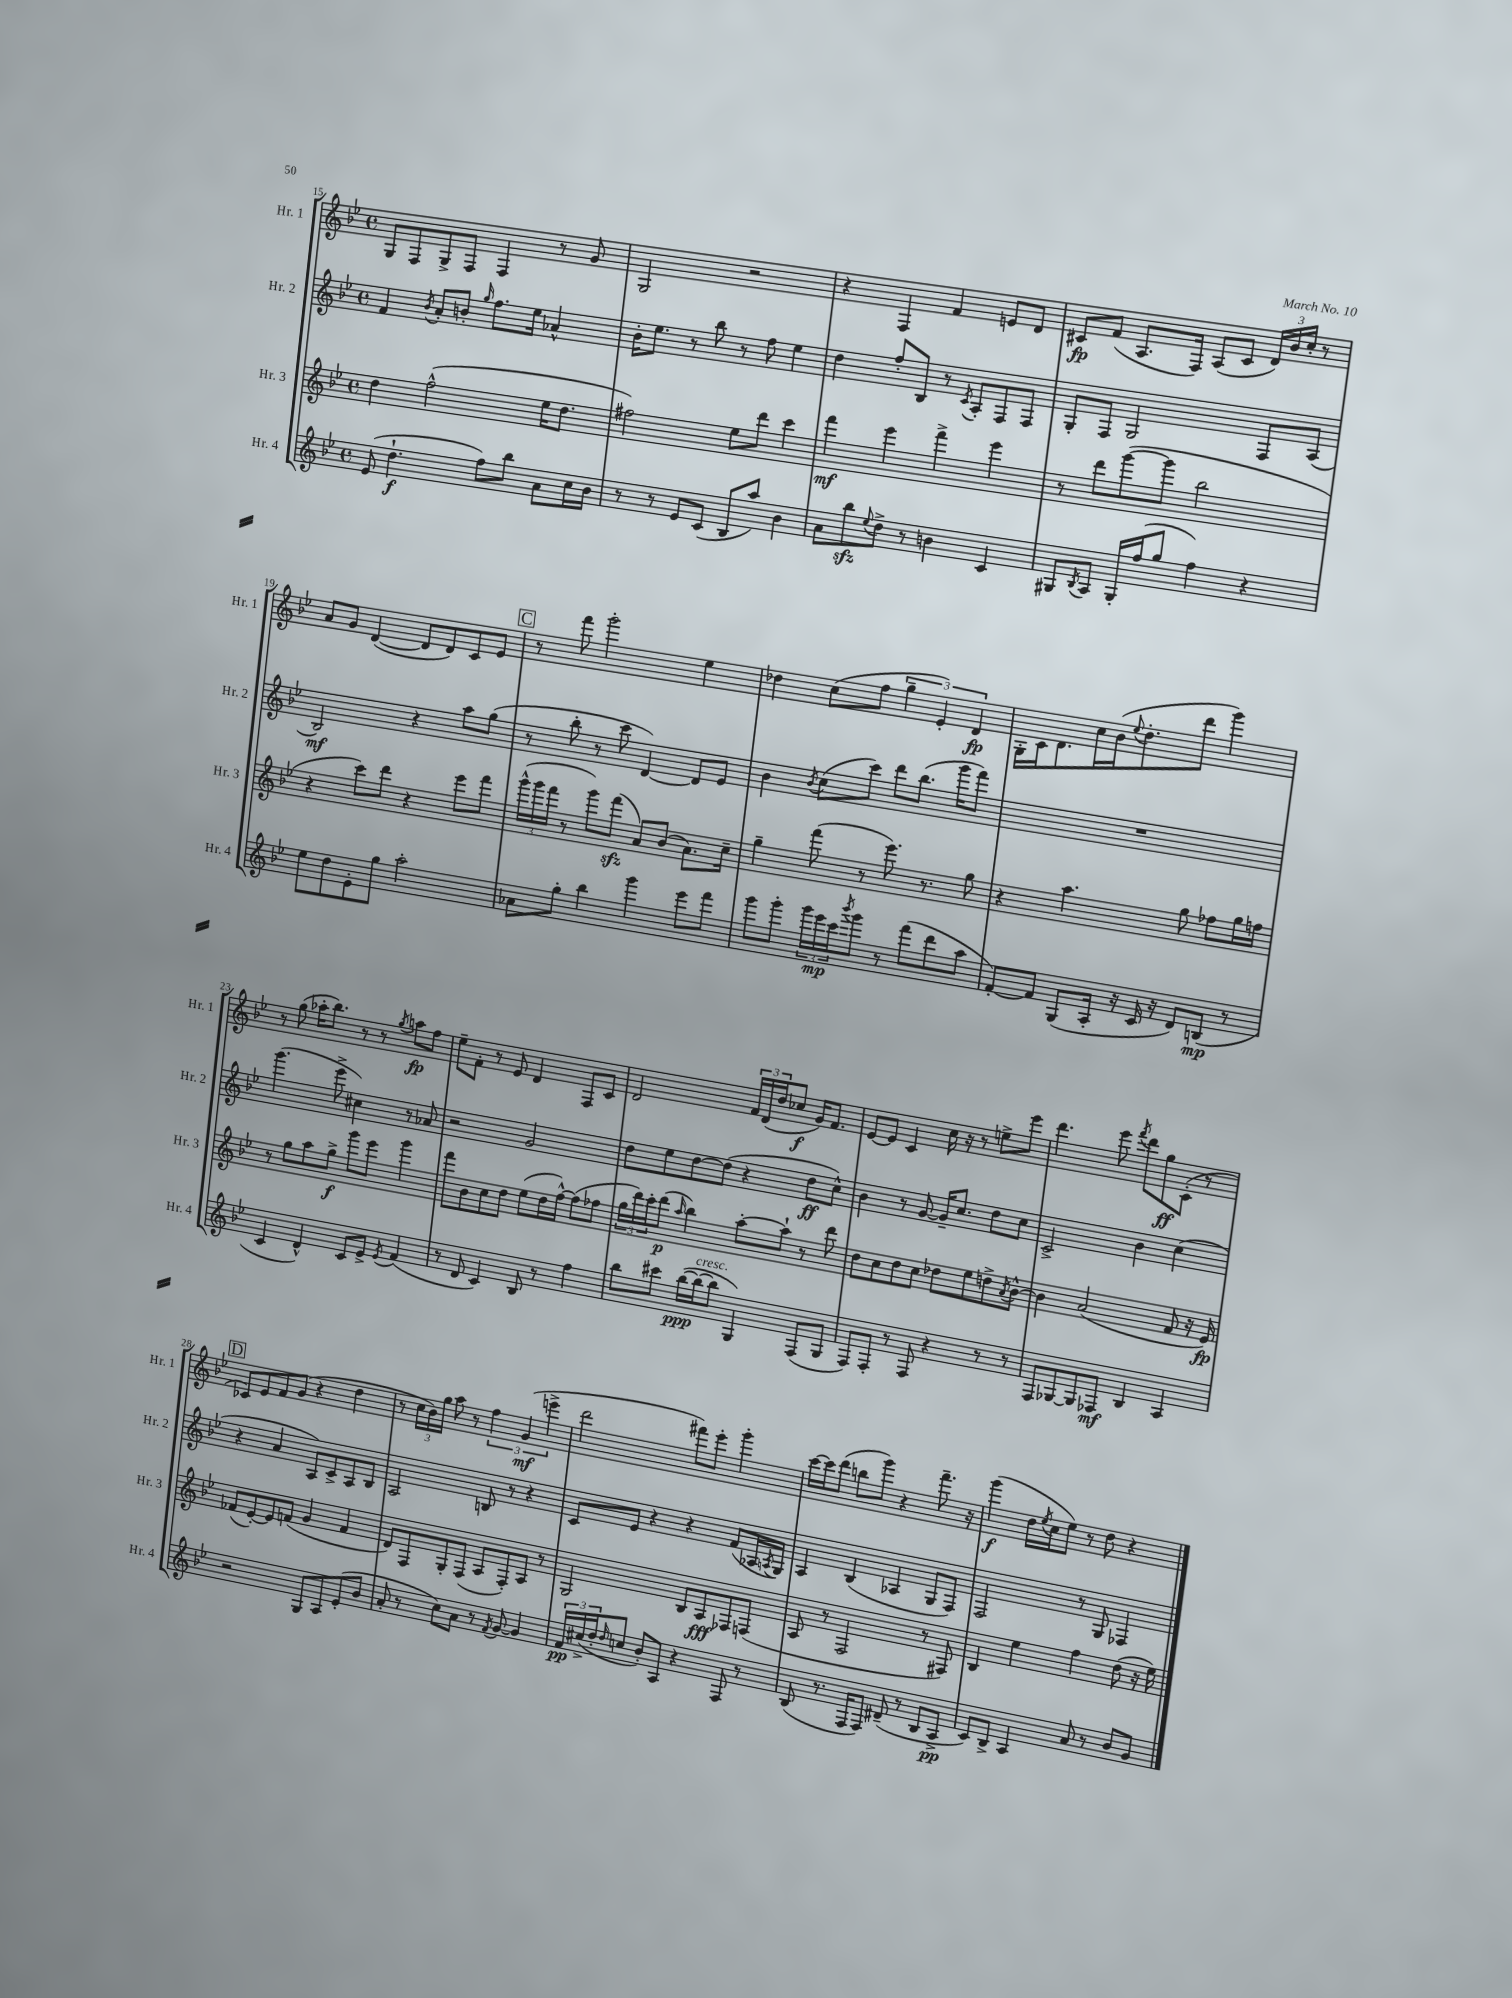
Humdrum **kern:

**kern	**kern	**kern	**kern
*staff4	*staff3	*staff2	*staff1
*clefG2	*clefG2	*clefG2	*clefG2
*k[b-e-]	*k[b-e-]	*k[b-e-]	*k[b-e-]
*M4/4	*M4/4	*M4/4	*M4/4
*met(c)	*met(c)	*met(c)	*met(c)
(8e-/	4dd\	4f/	8G/L
4.dd`\	.	.	8F/
.	.	8qb-/	.
.	(2ff^^\	8a'/L	8G^/
.	.	8b'/J	8F/J
.	.	16qqgg/	.
8ff\L)	.	8.ff\L	4F/
8bb-\J	.	.	.
.	.	16ee-\Jk	.
8a\L	16ee-\LK	4a-^^/	8r
.	8.dd\J	.	.
16cc\L	.	.	8g/
16b-\JJ	.	.	.
=	=	=	=
8r	2ff#\)	16b-'\LK	2G/
.	.	8.ee-\J	.
8r	.	.	.
8e-/L	.	8r	.
(8c/J	.	8bb-\	.
8B-/L	8ee-\L	8r	2r
8aa/J)	8ddd\J	8ff\	.
4b-\	4ccc\	4ee-\	.
=	=	=	=
8a\L	4fff\	4dd\	4r
8bb-\	.	.	.
8qqee-/	.	.	.
8dd^\J	4eee-\	8ff'/L	4F/
8r	.	8B-/J	.
4b\	4fff^\	8r	4f/
.	.	8qc/	.
.	.	8A'/L	.
4c/	4eee-\	8F/	8e/L
.	.	8F/J	8d/J
=	=	=	=
8G#/L	8r	8G'/L	8c#/L
8qB-/	.	.	.
8A/J	8ddd\L	8F/J	(8f/J
16G#'/LL	([8ggg\	2G/	8.A/L
(16ff/J	.	.	.
8gg/J	8ggg\]J	.	.
.	.	.	16F/Jk)
4ff\)	2bb-\	.	(8A/L
.	.	.	8c#/J
4r	.	8F/L	24d/LL)
.	.	.	24b-/
.	.	.	24cc'/JJ
.	.	(8A/J	8r
=	=	=	=
8ee-\L	4r	2B-/)	8a/L
8dd\	.	.	8g/J
8e-'\	8ccc\L)	.	([4d/
8gg\J	8ddd\J	.	.
2aa'\	4r	4r	8d/]L
.	.	.	8d/)
.	8eee-\L	8aa\L	8c/
.	8fff\J	(8gg\J	8e-/J
=	=	=	=
8a-\L	(24ggg^^\LL	8r	8r
.	24ggg\	.	.
.	24fff\JJ	.	.
8gg'\J	8r	8bb-'\	8fff\
4bb-\	8ggg\L)	8r	2ggg'\
.	(8fff\J	8ccc\	.
4ggg\	8a/L)	[4d/)	.
.	(8b-/J	.	.
8eee-\L	8.a\L)	8d/]L	4ee-\
8fff\J	.	8e-/J	.
.	16cc~\Jk	.	.
=	=	=	=
8ggg\L	4gg~\	4b-\	4dd-\
8ggg'\J	.	.	.
.	.	8qb-/	.
24ggg\LL	(8fff\	(8cc\L	(8cc\L
24eee-\	.	.	.
24ccc\J	.	.	.
8qbbb-/	.	.	.
8ggg\J	8r	8ccc\J)	8ff\J
8r	8.eee-\)	8ddd\L	6gg~\
(8fff\L	.	(8.bb-\J	.
.	.	.	6e-'/)
.	8.r	.	.
8ddd\	.	.	.
.	.	16ggg\LK	.
.	.	.	6d/
8aa\J	8gg\	8fff\J)	.
=	=	=	=
[8f'/L)	4r	1r	16G'\LL
.	.	.	16c\J
8f/]J	.	.	8.d\
(8G/L	4.aa\	.	.
.	.	.	16cc\L
16A'/Jk	.	.	(16b-\J
.	.	.	8qqee-/
16r	.	.	8.dd'\
16c/	.	.	.
16r	.	.	.
8d/L)	8gg\	.	8ddd\J
(8B/J	8ff-\L	.	4ggg\)
8r	16gg\L	.	.
.	16ff\JJ	.	.
=	=	=	=
4c/	8r	(4.ggg\	8r
.	8gg\L	.	(8gg\
4d^^/)	8aa\	.	16aa-'\LK
.	.	.	8.bb-\J)
.	8gg^\J	8eee-^\	.
8c/L	8ggg\L	4cc#\)	8r
8e-^/J	8eee-\J	.	8r
8qe-/	.	.	8qgg/
(4f/	4ggg\	8r	8aa\L
.	.	8a-/	8ff\J
=	=	=	=
8r	8fff\L	2r	8ee-~\L
8d/	8b-\	.	8f'\J
4c/)	8cc\	.	8r
.	8dd\J	.	8e-/
8B-/	(8ee-\L	2g/	4d/
8r	16dd\L	.	.
.	[16ff^^\JJ)	.	.
4ff\	(8ff\]L	.	8F/L
.	8ff-\J	.	8c/J
=	=	=	=
8bb-\L	24gg\LL	8dd\L	2d/
.	24ddd\)	.	.
.	24ccc'\J	.	.
8ccc#\J	(8ddd\J	8ee-\	.
.	16qqaa/	.	.
([16bb-\LL	4bb-\)	[8dd\	.
16bb-\_J	.	.	.
8bb-\]J	.	(8dd\]J	.
4G/)	[8aa'\L	4r	24f/LL
.	.	.	(24d/
.	.	.	24dd/J
.	8aa`\]J	.	8cc-/J
(8F/L	8r	8dd\L	16g/LK)
.	.	.	8.f/J
8G/J	8ddd\	8cc^^\J)	.
=	=	=	=
8F/L)	8dd\L	4b-\	[8e-/L
8F'/J	8cc\	.	8e-/]J
8r	8dd\	8r	4c/
8F/	8cc\J	[8g/	.
4r	8dd-\L	16g~/]LK	16cc\
.	.	8.cc/J	16r
.	8ee-\	.	8r
8r	8dd^\	8dd\L	8ee^\L
.	8qa/	.	.
8r	[8b-^^\J	8cc\J	8eee-\J
=	=	=	=
8F/L	4b-\]	2c^/	4.ddd\
[8G-/	.	.	.
8G-/]	(2a/	.	.
8F-/J	.	.	8eee-\
.	.	.	8qfff/
4B-/	.	4b-\	8ddd\L
.	.	.	8gg\
4A/	8f/	(4cc\	(8c'\J
.	16r	.	8r
.	16e-/)	.	.
=	=	=	=
2r	(8f-/L	4r	8c-/L)
.	[8e-'/)	.	8e-/
.	8e-/]	4a/	8f/
.	(8f/J	.	(8g/J
8G/L	4g/	8A/L)	4r
8A/	.	8c^/	.
(8e-'/	4f/	8A/	4dd\
8b-/J	.	8B-/J	.
=	=	=	=
8a'/	8d/L)	2A/	8r
8r	8F/	.	24cc\LL
.	.	.	24b-\)
.	.	.	24gg\JJ
8cc\L)	8G'/	.	8aa\
8a\J	(8F/J	.	8r
8r	8A/L	8B/	6ff\
8qf/	.	.	.
[8g/	8F'/)	8r	.
.	.	.	(6g/
4g/]	8A/J	4r	.
.	.	.	6eee^\
.	8r	.	.
=	=	=	=
24f/LL	2G/	8c/L	2ddd\
(24cc#^/	.	.	.
24dd'/J	.	.	.
16qqdd/	.	.	.
8cc/J	.	8e-/J	.
8b-'/L)	.	4r	.
8A/J	.	.	.
4r	8B-/L	4r	8fff#\L)
.	8A/	.	8eee-'\J
8F/	8F-/	(8f/L	4ggg'\
8r	(8F/J	16A-/L	.
.	.	8qA/	.
.	.	16G/JJ)	.
=	=	=	=
(8B-/	8A/	4A/	[16ccc\LL
.	.	.	16ccc\]J
8.r	8r	.	(8ddd\J
.	2F/	(4B-/	8bb\L
16F/LK	.	.	.
8F/J)	.	.	8ggg\J)
(8d#~/	.	4A-/	4r
8r	.	.	.
8B-/L	8r	8G/L	8.fff~\
8A^/J	8F#/)	8F/J)	.
.	.	.	16r
=	=	=	=
8c/L)	4B-/	2F/	(4ggg\
8B-^/J	.	.	.
4A/	4ee-\	.	16dd\LL
.	.	.	8qee-/
.	.	.	16cc\J
.	.	.	8ee-\J)
8a/	4ff\	8r	8r
8r	.	8G/	8dd\
8b-/L	(8dd\	4F-/	4r
8g/J	16r	.	.
.	16ee-\)	.	.
==	==	==	==
*-	*-	*-	*-
